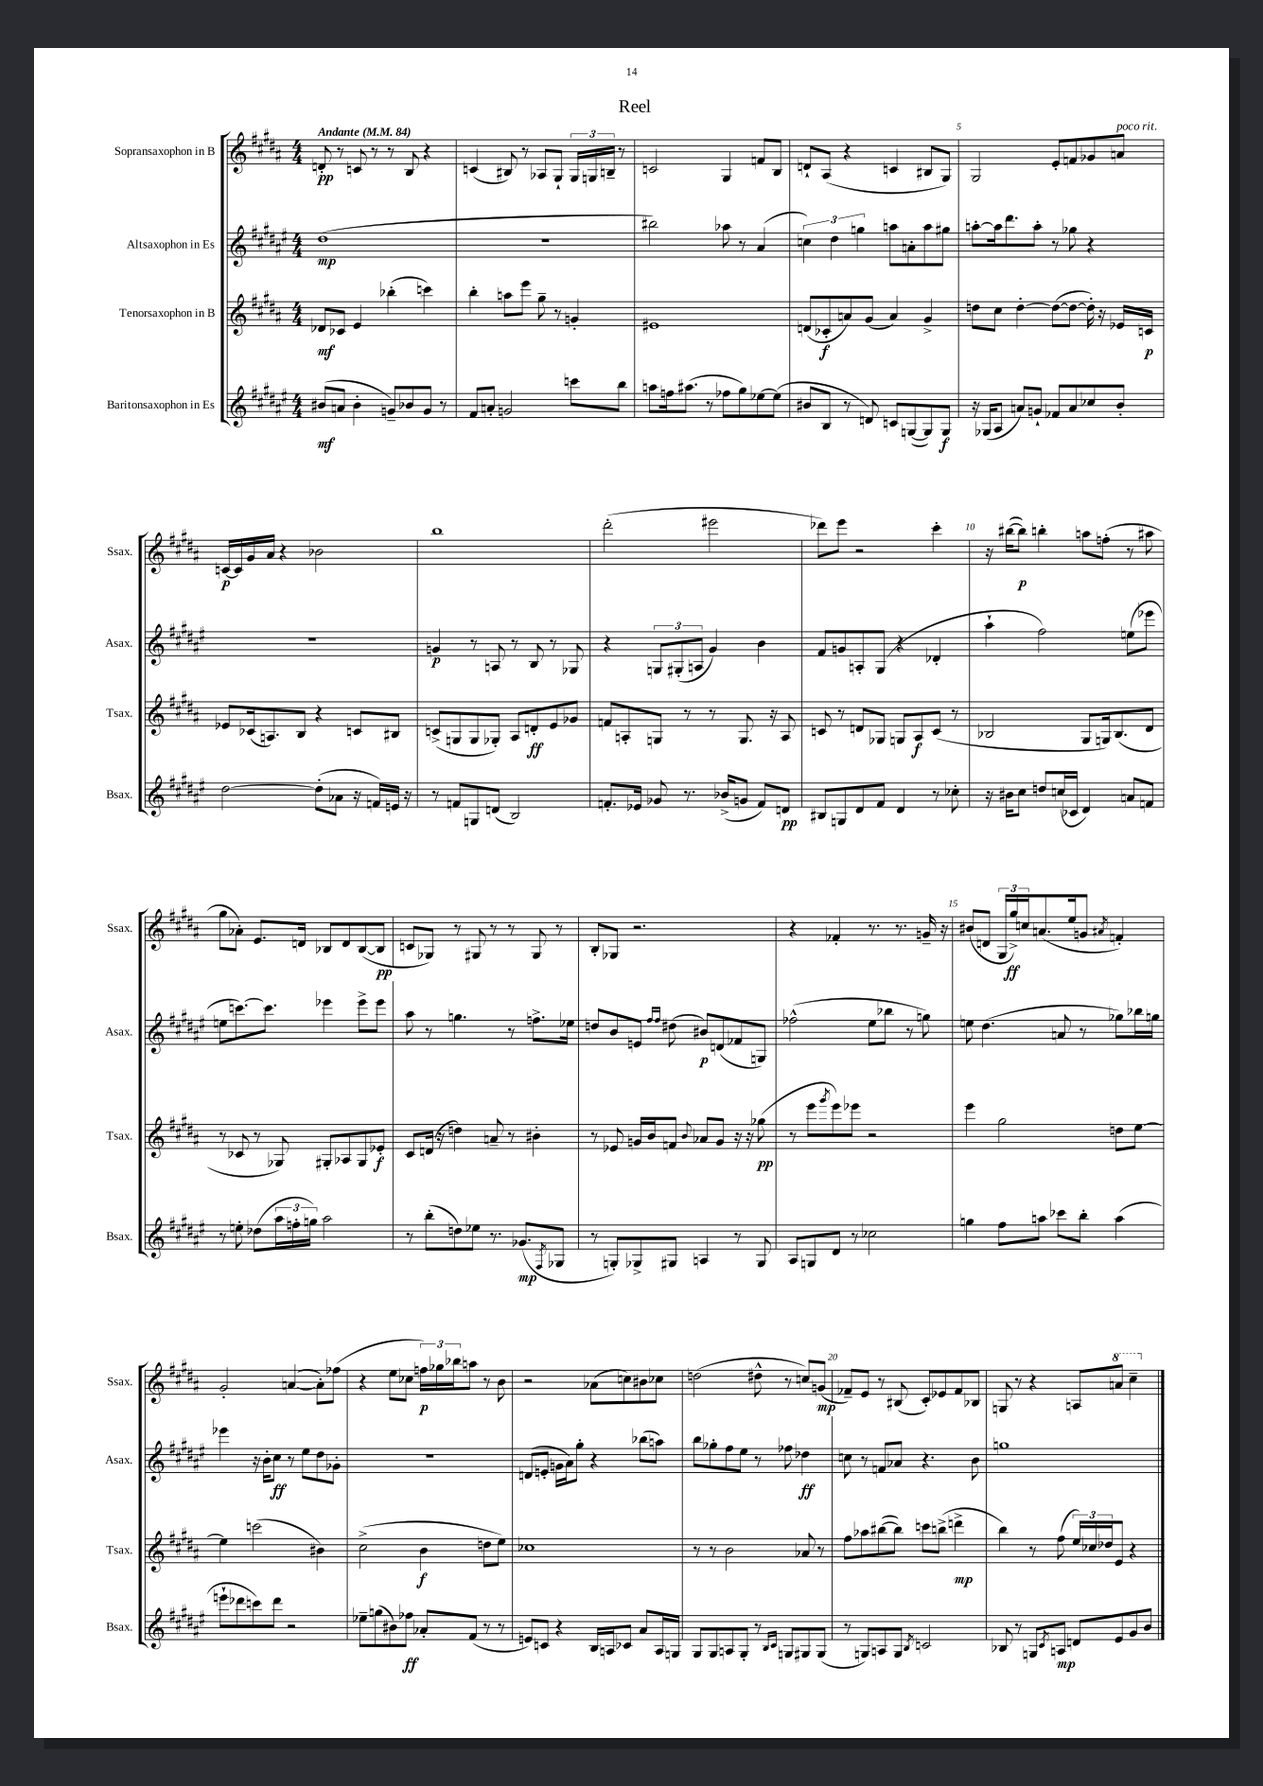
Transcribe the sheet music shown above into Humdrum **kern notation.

**kern	**dynam	**kern	**dynam	**kern	**dynam	**kern	**dynam
*part4	*part4	*part3	*part3	*part2	*part2	*part1	*part1
*staff4	*staff4	*staff3	*staff3	*staff2	*staff2	*staff1	*staff1
*I"Baritonsaxophon in Es	*	*I"Tenorsaxophon in B	*	*I"Altsaxophon in Es	*	*I"Sopransaxophon in B	*
*I'Bsax.	*	*I'Tsax.	*	*I'Asax.	*	*I'Ssax.	*
*clefG2	*	*clefG2	*	*clefG2	*	*clefG2	*
*k[f#c#g#d#a#e#]	*	*k[f#c#g#d#a#]	*	*k[f#c#g#d#a#e#]	*	*k[f#c#g#d#a#]	*
*M4/4	*	*M4/4	*	*M4/4	*	*M4/4	*
*MM84	*	*MM84	*	*MM84	*	*MM84	*
=1	=1	=1	=1	=1	=1	=1	=1
!	!	!	!	!	!	!LO:TX:a:B:t=Andante	!
(8b#X/L	mf	8d-X/L	mf	(1dd#	mp	8dn'/	pp
8an/J	.	8c-X/J	.	.	.	8r	.
4b#'\	.	4e/	.	.	.	8cn/	.
.	.	.	.	.	.	8r	.
8gn~/L)	.	(4bb-X'\	.	.	.	8r	.
8b-X/	.	.	.	.	.	8B/	.
8g/J	.	4cccn\)	.	.	.	4r	.
8r	.	.	.	.	.	.	.
=2	=2	=2	=2	=2	=2	=2	=2
8f#/L	.	4bb'\	.	1r	.	(4cn/	.
8an'/J	.	.	.	.	.	.	.
2gn/	.	8aan\L	.	.	.	8B#X/)	.
.	.	8eee\J	.	.	.	8r	.
.	.	8gg#~\	.	.	.	8A-X/L	.
.	.	8r	.	.	.	8G#`/J	.
8cccn\L	.	4gn'/	.	.	.	24G#/LL	.
.	.	.	.	.	.	24Gn/	.
.	.	.	.	.	.	24Bn~/JJ	.
8bb\J	.	.	.	.	.	8r	.
=3	=3	=3	=3	=3	=3	=3	=3
8aan\L	.	1e#X	.	2bb#X\)	.	2cn/	.
16ffn\k	.	.	.	.	.	.	.
(8.aa#X\J	.	.	.	.	.	.	.
8r	.	.	.	.	.	.	.
8ff-X\L	.	.	.	8aa-X\	.	4G#/	.
8gg#\)	.	.	.	8r	.	.	.
[8ee-X\	.	.	.	(4a#/	.	8fn/L	.
(8ee-\J]	.	.	.	.	.	8B/J	.
=4	=4	=4	=4	=4	=4	=4	=4
8b#X/L	.	(8dn/L	.	6ccn\)	.	8dn`/L	.
8B/J	.	8c-X'/	f	.	.	(8A#/J	.
.	.	.	.	6dd#\	.	.	.
8r	.	8an/)	.	.	.	4r	.
.	.	.	.	6ggn\	.	.	.
8dn/)	.	(8g#/J	.	.	.	.	.
8cn/L	.	4a/)	.	8aan\L	.	4cn/	.
([8Gn/	.	.	.	8an'\	.	.	.
8G/])	.	4g#^/	.	8aa\	.	8B#X/L	.
8G/J	f	.	.	8gg#X\J	.	8G#/J)	.
=5	=5	=5	=5	=5	=5	=5	=5
16r	.	8ddn\L	.	[8aan'\L	.	2G#/	.
(16G-X/KL	.	.	.	.	.	.	.
8A#/J	.	8cc#\J	.	16aa\k]	.	.	.
.	.	.	.	8.ddd#\	.	.	.
8an/L)	.	[4dd'\	.	.	.	.	.
8gn`/J	.	.	.	8aa'\J	.	.	.
8f-X/L	.	(8dd\L_	.	8r	.	8e'/L	.
8a/	.	8dd\J_	.	8gg-X\	.	8fn/	.
8cc-X/	.	16dd'\])	.	4r	.	8g-X/	.
.	.	16r	.	.	.	.	.
!	!	!	!	!	!	!LO:TX:a:i:t=poco rit.	!
8b'/J	.	16e-X/LL	.	.	.	8an/J	.
.	.	16cn/JJ	p	.	.	.	.
!!LO:LB:g=z
=6	=6	=6	=6	=6	=6	=6	=6
[2dd#\	.	8e-X/L	.	1r	.	[16cn/LL	p
.	.	.	.	.	.	16c/]	.
.	.	(16c-X/k	.	.	.	16g#/	.
.	.	8.An/)	.	.	.	16a#/JJ	.
.	.	.	.	.	.	4r	.
.	.	8B/J	.	.	.	.	.
(8dd#'\L]	.	4r	.	.	.	2b-X\	.
8a-X\J	.	.	.	.	.	.	.
16r	.	8cn/L	.	.	.	.	.
16fn/LL)	.	.	.	.	.	.	.
16en/JJ	.	8B#X/J	.	.	.	.	.
16r	.	.	.	.	.	.	.
=7	=7	=7	=7	=7	=7	=7	=7
8r	.	(8cn^/L	.	4gn/	p	1bb	.
8fn/L	.	8Gn/	.	.	.	.	.
8Gn/	.	8G/	.	8r	.	.	.
(8dn/J	.	8G-X'/J)	.	8An/	.	.	.
2B/)	.	8A#/L	.	8r	.	.	.
.	.	8dn'/	ff	8B/	.	.	.
.	.	8e/	.	8r	.	.	.
.	.	8g-X/J	.	8G-X/	.	.	.
=8	=8	=8	=8	=8	=8	=8	=8
8.fn'/L	.	8fn/L	.	4r	.	(2ddd#'\	.
.	.	8An'/	.	.	.	.	.
16e-X/Jk	.	.	.	.	.	.	.
8g-X/	.	8Gn/J	.	12Gn/L	.	.	.
.	.	.	.	(12G#X'/	.	.	.
8.r	.	8r	.	.	.	.	.
.	.	.	.	12An/J	.	.	.
.	.	8r	.	4g#/)	.	2eee#X\	.
(16b-X^/KL	.	.	.	.	.	.	.
8gn/J	.	8.G/	.	.	.	.	.
8f/L)	.	.	.	4b\	.	.	.
.	.	16r	.	.	.	.	.
8dn/J	pp	8A/	.	.	.	.	.
=9	=9	=9	=9	=9	=9	=9	=9
8B#X/L	.	8cn/	.	8f#/L	.	8ddd-X\L)	.
8Gn/	.	8r	.	8gn/	.	8eee\J	.
8d#/	.	8dn/L	.	8An'/	.	2r	.
8f#/J	.	8G-X/J	.	(8G#/J	.	.	.
4d#/	.	8Gn/L	.	4r	.	.	.
.	.	8A#/	f	.	.	.	.
8r	.	(8c/J	.	4d-X'/	.	4ccc#'\	.
8cc-X'\	.	8r	.	.	.	.	.
=10	=10	=10	=10	=10	=10	=10	=10
16r	.	2B-X/	.	4aa#`\	.	16r	.
16b#X\KL	.	.	.	.	.	([16bb#X\KL	.
8cc#\J	.	.	.	.	.	8bb#\J])	p
8ddn/L	.	.	.	2ff#\)	.	4bbn'\	.
(16ccn/L	.	.	.	.	.	.	.
16c-X/JJ	.	.	.	.	.	.	.
4d#/)	.	8G#/L	.	.	.	8aan\L	.
.	.	16Gn/k)	.	.	.	(8ffn'\J	.
.	.	(8.B-/	.	.	.	.	.
8an/L	.	.	.	(8een\L	.	8r	.
8fn/J	.	8d#/J	.	8eee-X\J	.	8aa#X\	.
!!LO:LB:g=z
=11	=11	=11	=11	=11	=11	=11	=11
8r	.	8r	.	8een\L	.	8gg#\L	.
8een'\	.	8c-X/	.	[8.cccn\)	.	8a-X'\J)	.
(8dd-X\L	.	8r	.	.	.	8.e/L	.
.	.	.	.	8.ccc\J]	.	.	.
24aa#\L	.	8G-X/)	.	.	.	.	.
24ffn'\	.	.	.	.	.	.	.
.	.	.	.	.	.	16dn/Jk	.
24ggn\JJ)	.	.	.	.	.	.	.
2aa#\	.	8G#X'/L	.	4eee-X\	.	8B-X/L	.
.	.	8A-X/	.	.	.	8d/	.
.	.	8G#/	.	8eee-^\L	.	([8B-/	.
.	.	8e-X'/J	f	8eee-\J	.	8B-/J]	pp
=12	=12	=12	=12	=12	=12	=12	=12
8r	.	8c#/L	.	8aa#\	.	8cn/L	.
(8bb'\L	.	(16dn/Jk	.	8r	.	8G-X/J)	.
.	.	16r	.	.	.	.	.
8ddn\)	.	4ddn\)	.	4.ggn\	.	8r	.
8ee-X\J	.	.	.	.	.	8G#X/	.
8.r	.	8an~/	.	.	.	8r	.
.	.	8r	.	8r	.	8r	.
(8.g-X/L	mp	.	.	.	.	.	.
.	.	4b#X'\	.	8.ffn^\L	.	8G#/	.
8qF#/	.	.	.	.	.	.	.
8G-X/J	.	.	.	.	.	8r	.
.	.	.	.	16ee-X\Jk	.	.	.
=13	=13	=13	=13	=13	=13	=13	=13
8r	.	8r	.	8ddn/L	.	8B'/L	.
8Gn'/L)	.	8e-X/	.	8b/	.	8G-X/J	.
8G-X^/	.	16gn/LL	.	8en/J	.	2.r	.
.	.	16b/J	.	.	.	.	.
.	.	.	.	16qqff#/LL	.	.	.
.	.	.	.	16qqff#/JJ	.	.	.
8G#X/J	.	8fn/J	.	(8dd#X\	.	.	.
.	.	8qqb/	.	.	.	.	.
4An/	.	8a-X/L	.	8b#X/L)	p	.	.
.	.	8g/J	.	(8dn/	.	.	.
8r	.	16r	.	8f-X/	.	.	.
.	.	16r	.	.	.	.	.
8G#/	.	(8gg-X\	pp	8Gn/J)	.	.	.
=14	=14	=14	=14	=14	=14	=14	=14
8A#/L	.	8r	.	(2ff-X^^\	.	4r	.
8Gn/	.	8eee\L	.	.	.	.	.
.	.	8qggg#/	.	.	.	.	.
8d#/J	.	8eee\)	.	.	.	4f-X'/	.
8r	.	8eee-X\J	.	.	.	.	.
2cc-X\	.	2r	.	8ee#\L	.	8.r	.
.	.	.	.	8bb-X\J	.	.	.
.	.	.	.	.	.	8.r	.
.	.	.	.	8r	.	.	.
.	.	.	.	8ggn\)	.	16gn~/	.
.	.	.	.	.	.	16r	.
=15	=15	=15	=15	=15	=15	=15	=15
4ggn\	.	4eee\	.	8een\	.	(8b#X/L	.
.	.	.	.	(4.dd#\	.	8dn/J	.
8ff#\L	.	2gg#\	.	.	.	24G#/LL	.
.	.	.	.	.	.	24gg#^/)	ff
.	.	.	.	.	.	24ccn/J	.
8aan\J	.	.	.	.	.	(8.an/	.
8ccc-X\L	.	.	.	8an/	.	.	.
.	.	.	.	.	.	16ee/k	.
8bb'\J	.	.	.	8r	.	8gn/J	.
.	.	.	.	.	.	8qa#X/	.
(4aa\	.	8ddn\L	.	8gg-X\L)	.	4fn'/)	.
.	.	[8ee\J	.	16bb-X\L	.	.	.
.	.	.	.	16ggn\JJ	.	.	.
!!LO:LB:g=z
=16	=16	=16	=16	=16	=16	=16	=16
8eeen`\L	.	4ee\]	.	4eee-X\	.	2g#'/	.
8ddd-X\	.	.	.	.	.	.	.
8cccn\)	.	(2cccn\	.	16r	.	.	.
.	.	.	.	16b'\KL	.	.	.
8ddd-\J	.	.	.	8cc#\J	ff	.	.
2r	.	.	.	8r	.	([4an/	.
.	.	.	.	8ee#\L	.	.	.
.	.	4b#X\)	.	8dd#\	.	8a'\L])	.
.	.	.	.	8g-X'\J	.	(8ff-X\J	.
=17	=17	=17	=17	=17	=17	=17	=17
8ee-X~\L	.	(2cc#^\	.	1r	.	4r	.
(8ggn\	.	.	.	.	.	.	.
8b#X\)	.	.	.	.	.	8ee\L	.
8ff-X\J	ff	.	.	.	.	8cc-X\J	.
8a-X'/L	.	4b\	f	.	.	24ffn\LL)	p
.	.	.	.	.	.	24gg-X\	.
.	.	.	.	.	.	24bb-X\J	.
(8f#/J	.	.	.	.	.	8aan\J	.
8r	.	8ddn\L	.	.	.	8r	.
8r	.	8ee\J)	.	.	.	8b\	.
=18	=18	=18	=18	=18	=18	=18	=18
8en/L)	.	1cc-X	.	(8dn/L	.	2r	.
8cn/J	.	.	.	8en'/J	.	.	.
4r	.	.	.	16gn\LL	.	.	.
.	.	.	.	16a#\J)	.	.	.
.	.	.	.	8gg#'\J	.	.	.
16B/LL	.	.	.	4r	.	(8a-X\L	.
16An/J	.	.	.	.	.	.	.
8c-X/J	.	.	.	.	.	8ccn\)	.
8a#/L	.	.	.	(8bb-X\L	.	8b#X\	.
16A/L	.	.	.	8aan\J)	.	8cc-X\J	.
16Gn/JJ	.	.	.	.	.	.	.
=19	=19	=19	=19	=19	=19	=19	=19
8G#/L	.	8r	.	8bb\L	.	(2ddn\	.
8G#/	.	8r	.	8gg-X'\	.	.	.
8An/	.	2b\	.	8ff#\	.	.	.
8G#'/J	.	.	.	8ee#\J	.	.	.
8r	.	.	.	8r	.	8dd#X^^\	.
16qqB/LL	.	.	.	.	.	.	.
16qqc#/JJ	.	.	.	.	.	.	.
8Gn/L	.	.	.	8ff-X\	.	8r	.
8G#X/	.	8a-X/	.	4dd-X\	ff	8ccn/L)	.
(8G#/J	.	8r	.	.	.	(8gn/J	mp
=20	=20	=20	=20	=20	=20	=20	=20
8r	.	8ff#\L	.	8ccn\	.	8f-X~/L)	.
8Gn/L)	.	8aa-X\	.	8r	.	8e/J	.
8An/	.	([8bb#X\	.	8fn/L	.	8r	.
8G/J	.	8bb#\J])	.	8a-X/J	.	(8B#X/	.
8qB/	.	.	.	.	.	.	.
2cn/	.	8cccn\L	.	4.r	.	8c#'/L)	.
.	.	(8bbn^\J	.	.	.	8e-X/	.
.	.	4dddn^\	mp	.	.	8f-/	.
.	.	.	.	8b\	.	8B-X/J	.
=21	=21	=21	=21	=21	=21	=21	=21
8B-X/	.	4bb\)	.	1ggn	.	8Gn/	.
8r	.	.	.	.	.	8r	.
8Gn/L	.	8r	.	.	.	4r	.
8qc#/	.	.	.	.	.	.	.
8An/J	mp	(8ff#\	.	.	.	.	.
8dn/L	.	24ee/LL)	.	.	.	8An/L	.
.	.	24cc-X/	.	.	.	.	.
.	.	24dd-X/J	.	.	.	.	.
*	*	*	*	*	*	*8va	*
8e#/	.	8e/J	.	.	.	8aan/J	.
8g#/	.	4r	.	.	.	4ccc#~\	.
8b/J	.	.	.	.	.	.	.
*	*	*	*	*	*	*X8va	*
==	==	==	==	==	==	==	==
*-	*-	*-	*-	*-	*-	*-	*-
